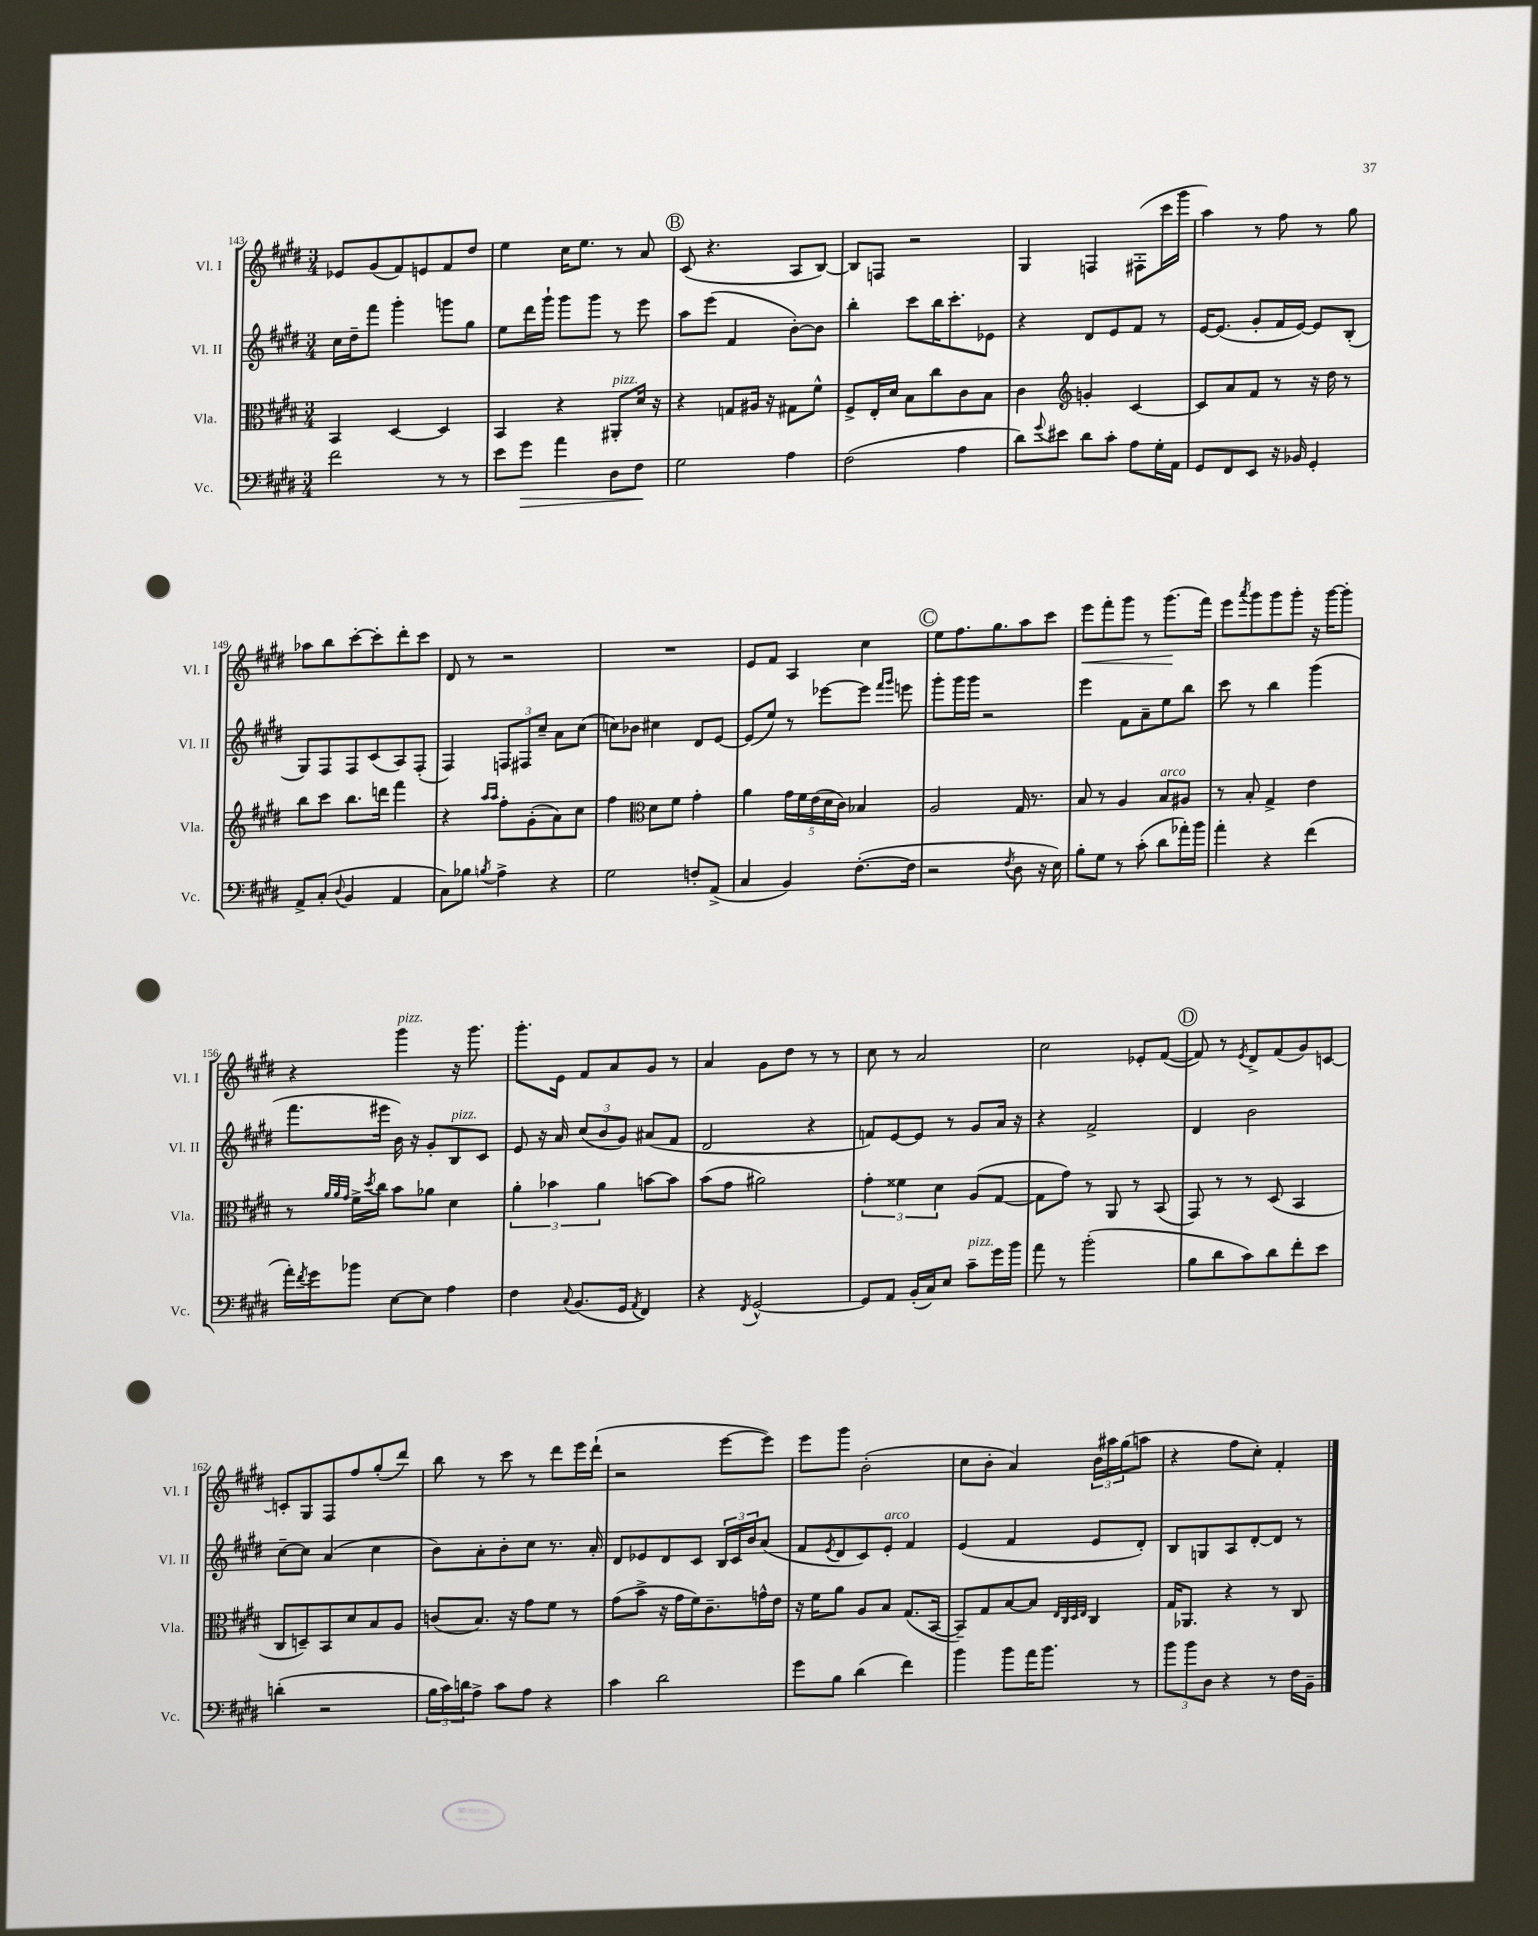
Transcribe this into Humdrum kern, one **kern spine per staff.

**kern	**kern	**kern	**kern
*staff4	*staff3	*staff2	*staff1
*clefF4	*clefC3	*clefG2	*clefG2
*k[f#c#g#d#]	*k[f#c#g#d#]	*k[f#c#g#d#]	*k[f#c#g#d#]
*M3/4	*M3/4	*M3/4	*M3/4
2f#\	4BB/	16cc#\LL	8e-/L
.	.	16dd#~\J	.
.	.	8fff#\J	(8g#/
.	[4D#/	4ggg#'\	8f#/)
.	.	.	8e/
8r	4D#/]	8ggg\L	8f#/
8r	.	8gg#\J	8dd#/J
=	=	=	=
8e\L	4BB/	8ee\L	4ee\
8g#\J	.	16ddd#\L	.
.	.	16ggg#`\JJ	.
4a\	4r	8ggg#\L	16cc#\LK
.	.	.	8.ee\J
.	.	8ggg#\J	.
8D#\L	8AA#'/L	8r	8r
8F#\J	16d#/Jk	8eee\	8a/
.	16r	.	.
=	=	=	=
2G#\	4r	8aa\L	(8c#/
.	.	(8eee\J	4.r
.	8G/L	4f#/	.
.	16A#/Jk	.	.
.	16r	.	.
4A\	8G#\L	[8b'\L)	8A/L
.	8f#^^\J	8b\]J	[8B/J)
=	=	=	=
(2F#\	8F#^/L	4bb'\	8B/]L
.	16E'/L	.	8F/J
.	16d#/JJ	.	.
.	8B\L	8ccc#\L	2r
.	8cc#\	16bb\K	.
.	.	8.ccc#'\	.
4A\	8c#\	.	.
.	8B\J	8e-\J	.
=	=	=	=
8d#\L)	4c#\	4r	4G#/
8qqg#/	.	.	.
8e#\J	.	.	.
*	*clefG2	*	*
8d#\L	4g'/	8d#/L	4F/
8c#'\J	.	8e/	.
8A\L	[4c#/	8f#/J	(8F#'\L
16G#'\L	.	8r	16ccc#\L
16AA\JJ	.	.	16ggg#\JJ
=	=	=	=
8GG#/L	8c#/]L	[16e/LK	4aa\)
.	.	(8.e/]J	.
8FF#/	8a/	.	.
8EE/J	8f#/J	8g#'/L	8r
16r	8r	16f#/L	8ff#\
16BB-/	.	[16e/JJ)	.
4GG#'/	16r	8e/]L	8r
.	16dd#\	.	.
.	8r	(8B'/J	8gg#\
=	=	=	=
8AA^/L	8bb\L	8G#/L)	8aa-\L
(8C#'/J	8ccc#\J	8F#/	8bb\
8qqD#/	.	.	.
4BB/	8.bb\L	8F#/	[8ccc#'\
.	.	(8c#/	8ccc#'\]
.	16ddd\Jk	.	.
4AA/	4fff#\	8A/)	8ddd#'\
.	.	(8F#'/J	8ccc#\J
=	=	=	=
8C#\L)	4r	4F#/)	8d#/
8B-\J	.	.	8r
.	16qqaa/LL	.	.
8qB/	16qqaa/JJ	.	.
4A^\	8ff#'\L	12F/L	2r
.	.	12F#/	.
.	(8g#'\	.	.
.	.	12cc#~/J	.
4r	8a\)	8a\L	.
.	8cc#\J	(8cc#\J	.
=	=	=	=
2G#\	4ff#\	8cc\L)	2.r
.	.	8b-\J	.
*	*clefC3	*	*
.	8d#\L	4cc#\	.
.	8f#\J	.	.
8F'/L	4g#'\	8d#/L	.
(8AA^/J	.	[8e/J	.
=	=	=	=
4C#/	4a\	(8e/]L	8e/L
.	.	8ee/J)	8f#/J
4BB/)	20g#\LL	8r	4A/
.	20f#\	.	.
.	(20e\	.	.
.	.	[8eee-\L	.
.	20d#\	.	.
.	20c#\JJ)	.	.
([8.F#'\L	4B-/	8eee-\]J	4cc#\
.	.	16qqfff#/LL	.
.	.	16qqggg#/JJ	.
.	.	8eee\	.
16F#\]Jk	.	.	.
=	=	=	=
2r	2A/	8ggg#'\L	8ee\L
.	.	16ggg#\L	8.ff#\
.	.	16ggg#\JJ	.
.	.	2r	.
.	.	.	8.gg#\
8qF#/	.	.	.
8D#\	16G#/	.	8aa\
.	8.r	.	.
16r	.	.	8ccc#\J
16E\)	.	.	.
=	=	=	=
8B'\L	8B/	4eee\	8eee\L
8G#\J	8r	.	8fff#'\
8r	4A/	8f#\L	8ggg#\J
(8c#'\	.	8a~\	8r
8d#\L	8B/L	8ee\	(8.ggg#\L
16a-'\L)	8A#/J	8bb\J	.
16b\JJ	.	.	16fff#\Jk)
=	=	=	=
4a'\	8r	8ccc#\	8eee\L
.	.	.	8qaaa/
.	8B'/	8r	8ggg#\
4r	4G#^/	4bb\	8ggg#\
.	.	.	8ggg#'\J
(4f#\	4e\	(4ggg#\	16r
.	.	.	[16ggg#\LK
.	.	.	8ggg#'\]J
=	=	=	=
16a'\LL)	8r	8.fff#\L	4r
8qf#/	.	.	.
16g#\J	.	.	.
.	32qqa/LLL	.	.
.	32qqa/	.	.
.	32qqg#/JJJ	.	.
8b-\J	16f#^\LL	.	.
.	8qdd#/	.	.
.	16cc#\JJ	16eee#\Jk	.
[8E\L	8b\L	16b\)	4ggg#\
.	.	16r	.
8E\]J	8a-\J	8g#'/L	.
4A\	4d#\	8B/	16r
.	.	.	8.ggg#\
.	.	8c#/J	.
=	=	=	=
4F#\	6a'\	8e/	8.ggg#'\L
.	.	16r	.
.	6b-\	.	.
.	.	16a/	16e\Jk
8qqC#/	.	.	.
(8.BB/L	.	(12cc#/L	8f#/L
.	6a\	12b/	.
.	.	.	8a/
.	.	12g#/J)	.
16GG#/Jk	.	.	.
8qAA/	.	.	.
4FF#/)	[8b\L	(8a#/L	8g#/J
.	8b\]J	8f#/J	8r
=	=	=	=
4r	(8b\L	2d#/	4a/
.	8g#\J	.	.
8qFF#/	.	.	.
[2GG#^^/	2a#\)	.	8g#\L
.	.	.	8dd#\J
.	.	4r	8r
.	.	.	8r
=	=	=	=
8GG#/]L	6g#'\	8f/L)	8cc#\
8AA/J	.	[8e/	8r
.	6f##\	.	.
(16BB'/LL	.	8e/]J	2a/
16C#/J)	.	.	.
.	6d#\	.	.
8E/J	.	8r	.
8c#~\L	(8A/L	8g#/L	.
16g#\L	[8G#/J	16a/Jk	.
16b\JJ	.	16r	.
=	=	=	=
8a\	8G#\]L	4r	2cc#\
8r	8g#\J)	.	.
(2b'\	8r	2f#^/	.
.	8AA/	.	.
.	8r	.	8e-'/L
.	(8BB/	.	([8f#/J
=	=	=	=
8B\L	8GG#/)	4d#/	8f#/])
8d#\	8r	.	8r
.	.	.	8qe/
8c#\)	8r	2b\	8d#^/L
8d#\	(8D#/	.	(8f#/
8f#'\	4BB/	.	8g#/)
8e\J	.	.	[8c/J
=	=	=	=
(4d'\	8C#/L	[8cc#~\L	8c'/]L
.	8D~/)	8cc#\]J	8G#/
2r	8BB/	(4a/	8F#/
.	8d#/	.	8ff#/
.	8B/	4cc#\	(8gg#'/
.	8A/J	.	8ddd#/J)
=	=	=	=
24B\LL	(8c/L	8b\L)	8bb\
24c#\)	.	.	.
24d\J	.	.	.
8A^\J	8.B/J)	8a'\	8r
8c#\L	.	8b'\	8ccc#\
.	16r	.	.
8A\J	8g#\L	8cc#\J	8r
4r	8f#\J	8.r	8ddd#\L
.	8r	.	16eee\L
.	.	16a'/	(16ddd#`\JJ
=	=	=	=
4c#\	(8g#\L	8d#/L	2r
.	8b^\J	8e-/	.
2d#\	16r	8d#/	.
.	16g#\LL	.	.
.	16f#\J)	8c#/J	.
.	8.c#~\	.	.
.	.	24B/LL	[8eee\L
.	.	24c#/	.
.	.	24b/J	.
.	16g^^\L	(8a/J	8eee\]J)
.	16e\JJ	.	.
=	=	=	=
8g#\L	16r	8f#/L	8eee\L
.	16f#\LK	.	.
.	.	8qe/	.
8B\J	8a\J	8d#/	8ggg#\J
(4d#\	8A/L	8c#/)	(2b'\
.	8B/J	8e'/J	.
4f#\)	(8.G#/L	4f#/	.
.	[16BB/Jk	.	.
=	=	=	=
4b\	8BB~/]L)	(4e/	8cc#\L
.	8G#/	.	8b'\J
8b\L	[8B/	4f#/	4a/)
16a\K	8B/]J	.	.
8.b\J	.	.	.
.	32qqE/LLL	.	.
.	32qqC#/	.	.
.	32qqD#/	.	.
.	32qqE/JJJ	.	.
.	4C#/	8e/L	24b\LL
.	.	.	24aa#\
.	.	.	(24gg#\J
8r	.	8d#'/J)	8aa\J
=	=	=	=
12b\L	16G#/LK	8B/L	4r
.	8.AA-/J	.	.
12b\	.	.	.
.	.	8G/	.
12D#\J	.	.	.
4r	4r	8A/	8ff#\L
.	.	[8d#'/	8cc#'\J)
8r	8r	8d#/]J	4f#'/
16F#\LL	8C#/	8r	.
16BB~\JJ	.	.	.
==	==	==	==
*-	*-	*-	*-
